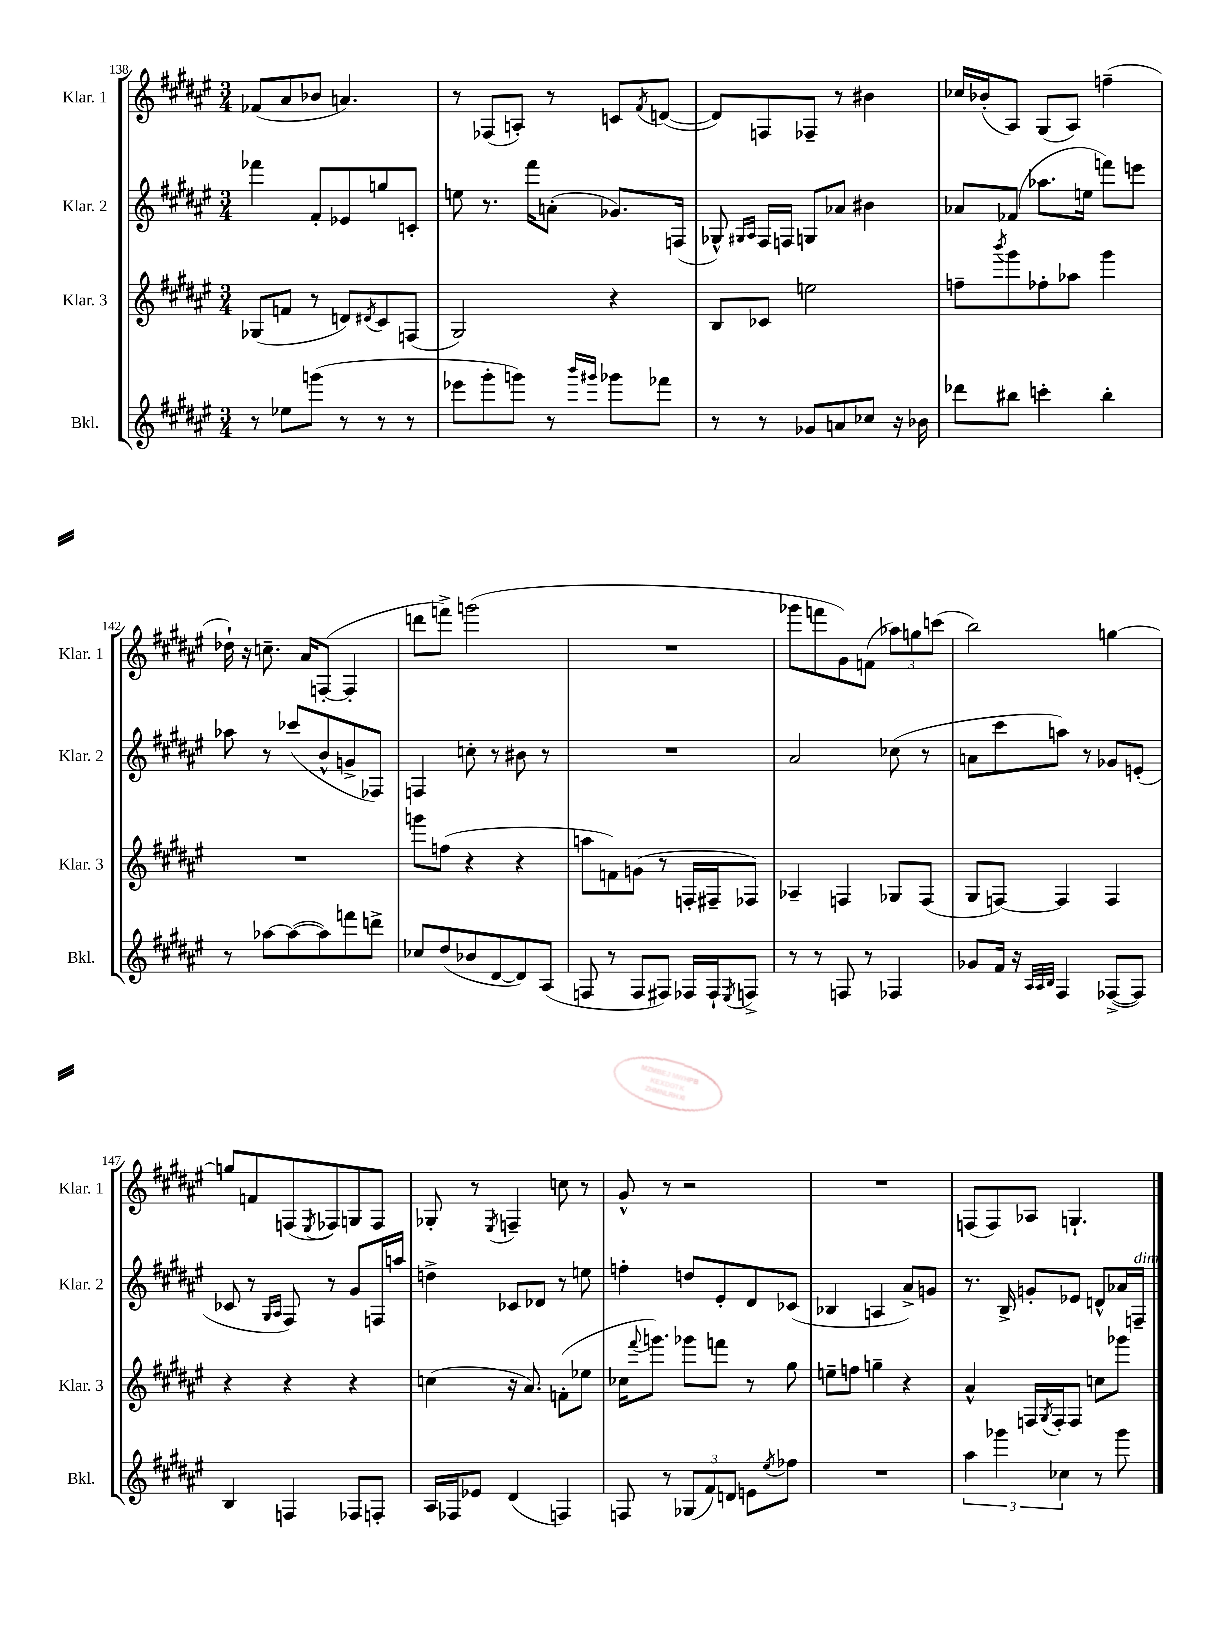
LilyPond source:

<<
\new StaffGroup <<
\new Staff = "s0" \with { instrumentName = "Klar. 1" shortInstrumentName = "Klar. 1" } {
    \clef treble \key fis \major \numericTimeSignature \time 3/4
    fes'8( ais'8 bes'8 a'4.) |
    r8 fes8( a8-.) r8 c'8 \acciaccatura { fis'8 } d'8~( |
    d'8) f8 fes8-- r8 bis'4 |
    ces''16 bes'16-.( ais8) gis8( ais8) f''4--( |
    des''16-!) r16 c''8.-- ais'16 f8~-.( f4-. |
    d'''8 f'''8->) g'''2( |
    R2. |
    ges'''8 f'''8 gis'8) f'8( \tuplet 3/2 { aes''8) g''8 c'''8( } |
    b''2) g''4~ |
    g''8 f'8 f8( \acciaccatura { eis8 } fes8) g8 fes8 |
    ges8-. r8 \acciaccatura { eis8 } f4-- c''8 r8 |
    gis'8-^ r8 r2 |
    R2. |
    f8( f8) aes8 g4.-! \bar "|." |
}
\new Staff = "s1" \with { instrumentName = "Klar. 2" shortInstrumentName = "Klar. 2" } {
    \clef treble \key fis \major \numericTimeSignature \time 3/4
    fes'''4 fis'8-. ees'8 g''8 c'8-. |
    e''8 r8. fis'''16 a'8-.( ges'8.) f16( |
    ges8-^) \grace { gis16 ais16 } fis16 f16 g8 aes'8 bis'4 |
    aes'8 fes'8( aes''8. e''16 f'''8) e'''8 |
    aes''8 r8 ces'''8( b'8-^ g'8-> fes8) |
    f4 c''8-. r8 bis'8 r8 |
    R2. |
    ais'2 ces''8( r8 |
    a'8 cis'''8 a''8) r8 ges'8 e'8-.( |
    ces'8 r8 \grace { gis16 ais16 } fis8) r8 gis'8 f16 a''16 |
    d''4-> ces'8 des'8 r8 e''8 |
    f''4-. d''8 eis'8-. dis'8 ces'8( |
    bes4 a4 ais'8->) g'8 |
    r8. b16-> g'8-. ees'8 d'8-^ aes'16 f16--^\markup { \italic "dim." } \bar "|." |
}
\new Staff = "s2" \with { instrumentName = "Klar. 3" shortInstrumentName = "Klar. 3" } {
    \clef treble \key fis \major \numericTimeSignature \time 3/4
    ges8( f'8 r8 d'8) \acciaccatura { dis'8 } cis'8 f8( |
    gis2) r4 |
    b8 ces'8 e''2 |
    f''8-- \acciaccatura { b'''8 } gis'''8 fes''8-. aes''8 gis'''4 |
    R2. |
    g'''8 f''8( r4 r4 |
    a''8 f'8) g'8( r8 f16-. fis16-- fes8) |
    aes4-- f4 ges8 f8( |
    gis8 f8~) f4 f4 |
    r4 r4 r4 |
    c''4( r16 ais'8.) f'8-.( ees''8 |
    ces''16 \appoggiatura { fis'''8 } g'''8.) ges'''8 f'''8 r8 gis''8 |
    e''8-- f''8 g''4-- r4 |
    ais'4-^ f16 \acciaccatura { gis8 } f16-. f8 c''8 ges'''8 \bar "|." |
}
\new Staff = "s3" \with { instrumentName = "Bkl." shortInstrumentName = "Bkl." } {
    \clef treble \key fis \major \numericTimeSignature \time 3/4
    r8 ees''8 g'''8( r8 r8 r8 |
    ees'''8 gis'''8-. g'''8) r8 \grace { b'''16 gis'''16 } ges'''8 fes'''8 |
    r8 r8 ges'8 a'8 ces''8 r16 bes'16 |
    des'''8 bis''8 c'''4-. bis''4-. |
    r8 aes''8~ aes''8~( aes''8) f'''8 d'''8-> |
    ces''8 dis''8( bes'8 dis'8~ dis'8) ais8( |
    f8 r8 f8 fis8) fes16 fes16-! \acciaccatura { eis8 } f8-> |
    r8 r8 f8 r8 fes4 |
    ges'8 fis'16 r16 \grace { ais32 ais32 b32 } fis4 fes8~->( fes8) |
    b4 f4 fes8 f8-. |
    ais16 fes16 ees'8 dis'4( f4) |
    f8 r8 \tuplet 3/2 { ges8( fis'8) d'8 } e'8 \acciaccatura { eis''8 } fes''8 |
    R2. |
    \tuplet 3/2 { ais''4 ges'''4 ces''4 } r8 ges'''8 \bar "|." |
}
>>
>>
\layout { \context { \Score currentBarNumber = #138 } }
